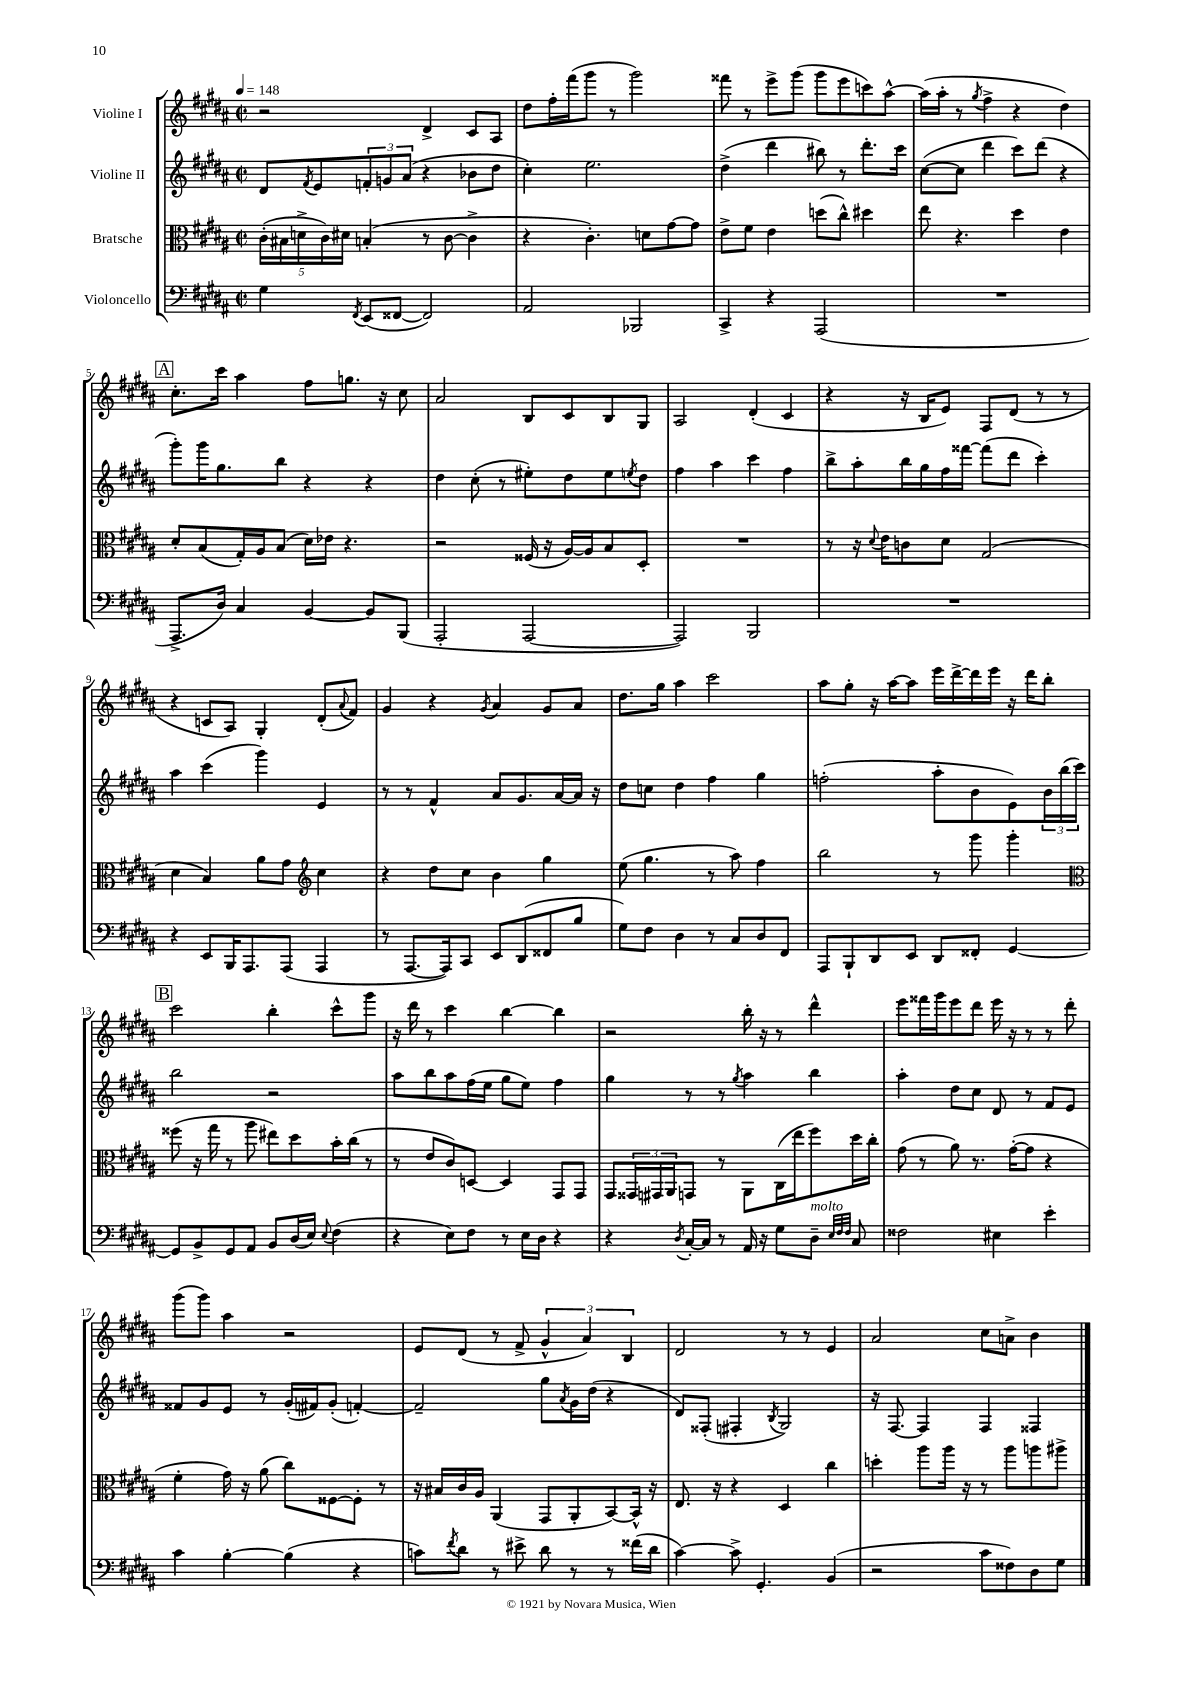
<<
\new StaffGroup <<
\new Staff = "s0" \with { instrumentName = "Violine I" } {
    \clef treble \key b \major \defaultTimeSignature \time 2/2 \tempo 4 = 148
    r2 dis'4-> cis'8 ais8 |
    dis''8 fis''16-. fis'''16( gis'''8 r8 gis'''2) |
    fisis'''8 r8 e'''8-> gis'''8( gis'''8 e'''8 c'''8) ais''8~-^ |
    ais''16( ais''16-. r8 \acciaccatura { gis''8 } fis''4-> r4 dis''4) |
    \mark \markup { \box "A" } cis''8.-. cis'''16 ais''4 fis''8 g''8. r16 cis''8 |
    ais'2 b8 cis'8 b8 gis8 |
    ais2 dis'4-.( cis'4 |
    r4 r16 b16 e'8) fis8 dis'8( r8 r8 |
    r4 c'8 ais8) gis4-. dis'8-.( \appoggiatura { ais'8 } fis'8) |
    gis'4 r4 \acciaccatura { gis'8 } ais'4 gis'8 ais'8 |
    dis''8. gis''16 ais''4 cis'''2 |
    ais''8 gis''8-. r16 ais''16~ ais''8 e'''16 dis'''16~-> dis'''16 e'''16 r16 dis'''16 b''8-. |
    \mark \markup { \box "B" } cis'''2 b''4-. cis'''8-^ gis'''8 |
    r16 dis'''16 r8 cis'''4 b''4~ b''4 |
    r2 b''16-. r16 r8 dis'''4-^ |
    e'''8 fisis'''16 gis'''16 e'''8 dis'''8 e'''16 r16 r8 r8 dis'''8-. |
    gis'''8( gis'''8) ais''4 r2 |
    e'8 dis'8( r8 fis'8-> \tuplet 3/2 { gis'4-^ ais'4) b4 } |
    dis'2 r8 r8 e'4 |
    ais'2 cis''8 a'8-> b'4 \bar "|." |
}
\new Staff = "s1" \with { instrumentName = "Violine II" } {
    \clef treble \key b \major \defaultTimeSignature \time 2/2
    dis'8 \acciaccatura { fis'8 } e'8 \tuplet 3/2 { f'8-. g'8 ais'8( } r4 bes'8 dis''8 |
    cis''4-.) e''2. |
    dis''4->( dis'''4 bis''8) r8 dis'''8.-. cis'''16 |
    cis''8~( cis''8 dis'''4 cis'''8) dis'''8( r4 |
    \mark \markup { \box "A" } gis'''8-.) gis'''16 gis''8. b''8 r4 r4 |
    dis''4 cis''8-.( r8 eis''8-.) dis''8 eis''8 \acciaccatura { e''8 } dis''8 |
    fis''4 ais''4 cis'''4 fis''4 |
    b''8-> ais''8-. b''16 gis''16 fis''16 fisis'''16~ fisis'''8( dis'''8 cis'''4-.) |
    ais''4 cis'''4( gis'''4) e'4 |
    r8 r8 fis'4-^ ais'8 gis'8. ais'16~ ais'16 r16 |
    dis''8 c''8 dis''4 fis''4 gis''4 |
    f''2-.( ais''8-. b'8 e'8) \tuplet 3/2 { b'16 b''16( cis'''16) } |
    \mark \markup { \box "B" } b''2 r2 |
    ais''8 b''8 ais''8 fis''16( e''16 gis''8 e''8) fis''4 |
    gis''4 r8 r8 \acciaccatura { gis''8 } ais''4 b''4 |
    ais''4-. dis''8 cis''8 dis'8 r8 fis'8 e'8 |
    fisis'8 gis'8 e'8 r8 gis'16-.( fis'16) gis'8-.( f'4~-.) |
    f'2-- gis''8 \acciaccatura { ais'8 } gis'16 dis''16( r4 |
    dis'8) fisis8-.( fis4-. \acciaccatura { b8 } gis2) |
    r16 fis8.~ fis4 fis4 fisis4 \bar "|." |
}
\new Staff = "s2" \with { instrumentName = "Bratsche" } {
    \clef alto \key b \major \defaultTimeSignature \time 2/2
    \tuplet 5/4 { cis'16-.( bis16 d'16-> cis'16) dis'16 } b4-.( r8 cis'8~ cis'4-> |
    r4 cis'4.-.) d'8 gis'8~ gis'8 |
    e'8-> fis'8 e'4 d''8( cis''8-^) dis''4 |
    e''8 r4. dis''4 e'4 |
    \mark \markup { \box "A" } dis'8-. b8( gis16-.) ais16 b8( dis'16) ees'16 r4. |
    r2 fisis16( r16 ais16~) ais16 b8 dis8-. |
    R1 |
    r8 r16 \appoggiatura { dis'8 } e'16 c'8 dis'8 gis2( |
    dis'4 b4) ais'8 gis'8 \clef treble cis''4 |
    r4 dis''8 cis''8 b'4 gis''4 |
    e''8( gis''4. r8 ais''8) fis''4 |
    b''2 r8 gis'''8 gis'''4-. |
    \mark \markup { \box "B" } \clef alto fisis''8( r16 gis''16 r8 ais''8 eis''8) dis''8 b'16-. cis''16( r8 |
    r8 e'8 cis'8) d8~ d4 gis,8 gis,8 |
    gis,8 \tuplet 3/2 { gisis,16 gis,16 ais,16 } g,8 r8 ais,8 cis16( e''16 fis''8) dis''16 cis''16-. |
    gis'8( r8 ais'8) r8. gis'16~-.( gis'8 r4 |
    fis'4-. gis'16) r16 ais'8( cis''8) fisis8~ fisis8-. r8 |
    r16 bis16 cis'16 ais16 ais,4( gis,8 ais,8-. b,8~) b,16-^ r16 |
    e8. r16 r4 dis4 cis''4 |
    d''4-. ais''8 ais''16 r16 r8 ais''8 a''8 ais''8-> \bar "|." |
}
\new Staff = "s3" \with { instrumentName = "Violoncello" } {
    \clef bass \key b \major \defaultTimeSignature \time 2/2
    gis4 \acciaccatura { fis,8 } e,8( fisis,8~ fisis,2) |
    ais,2 bes,,2 |
    cis,4-> r4 ais,,2( |
    R1 |
    \mark \markup { \box "A" } ais,,8.-> dis16) cis4 b,4~ b,8 b,,8( |
    ais,,2-. ais,,2~ |
    ais,,2) b,,2 |
    R1 |
    r4 e,8 b,,16 ais,,8. ais,,8( ais,,4 |
    r8 ais,,8.~ ais,,16) cis,8 e,8 dis,8( fisis,8 b8 |
    gis8) fis8 dis4 r8 cis8 dis8 fis,8 |
    ais,,8 b,,8-! dis,8 e,8 dis,8 fisis,8-. gis,4~ |
    \mark \markup { \box "B" } gis,8 b,8-> gis,8 ais,8 b,8 dis16( e16) \appoggiatura { e8 } fis4( |
    r4 e8) fis8 r8 e16 dis16 r4 |
    r4 \acciaccatura { dis8 } cis16~-. cis16 r8 ais,16 r16 gis8 dis8--^\markup { \italic "molto" } \grace { e32 fis32 fis32 } cis8 |
    fisis2 eis4 e'4-. |
    cis'4 b4~-. b4( r4 |
    c'8) \acciaccatura { fis'8 } dis'8 r8 eis'8-> dis'8 r8 r8 fisis'16( dis'16 |
    cis'4~) cis'8-> gis,4.-. b,4( |
    r2 cis'8 fisis8) dis8 gis8 \bar "|." |
}
>>
>>
